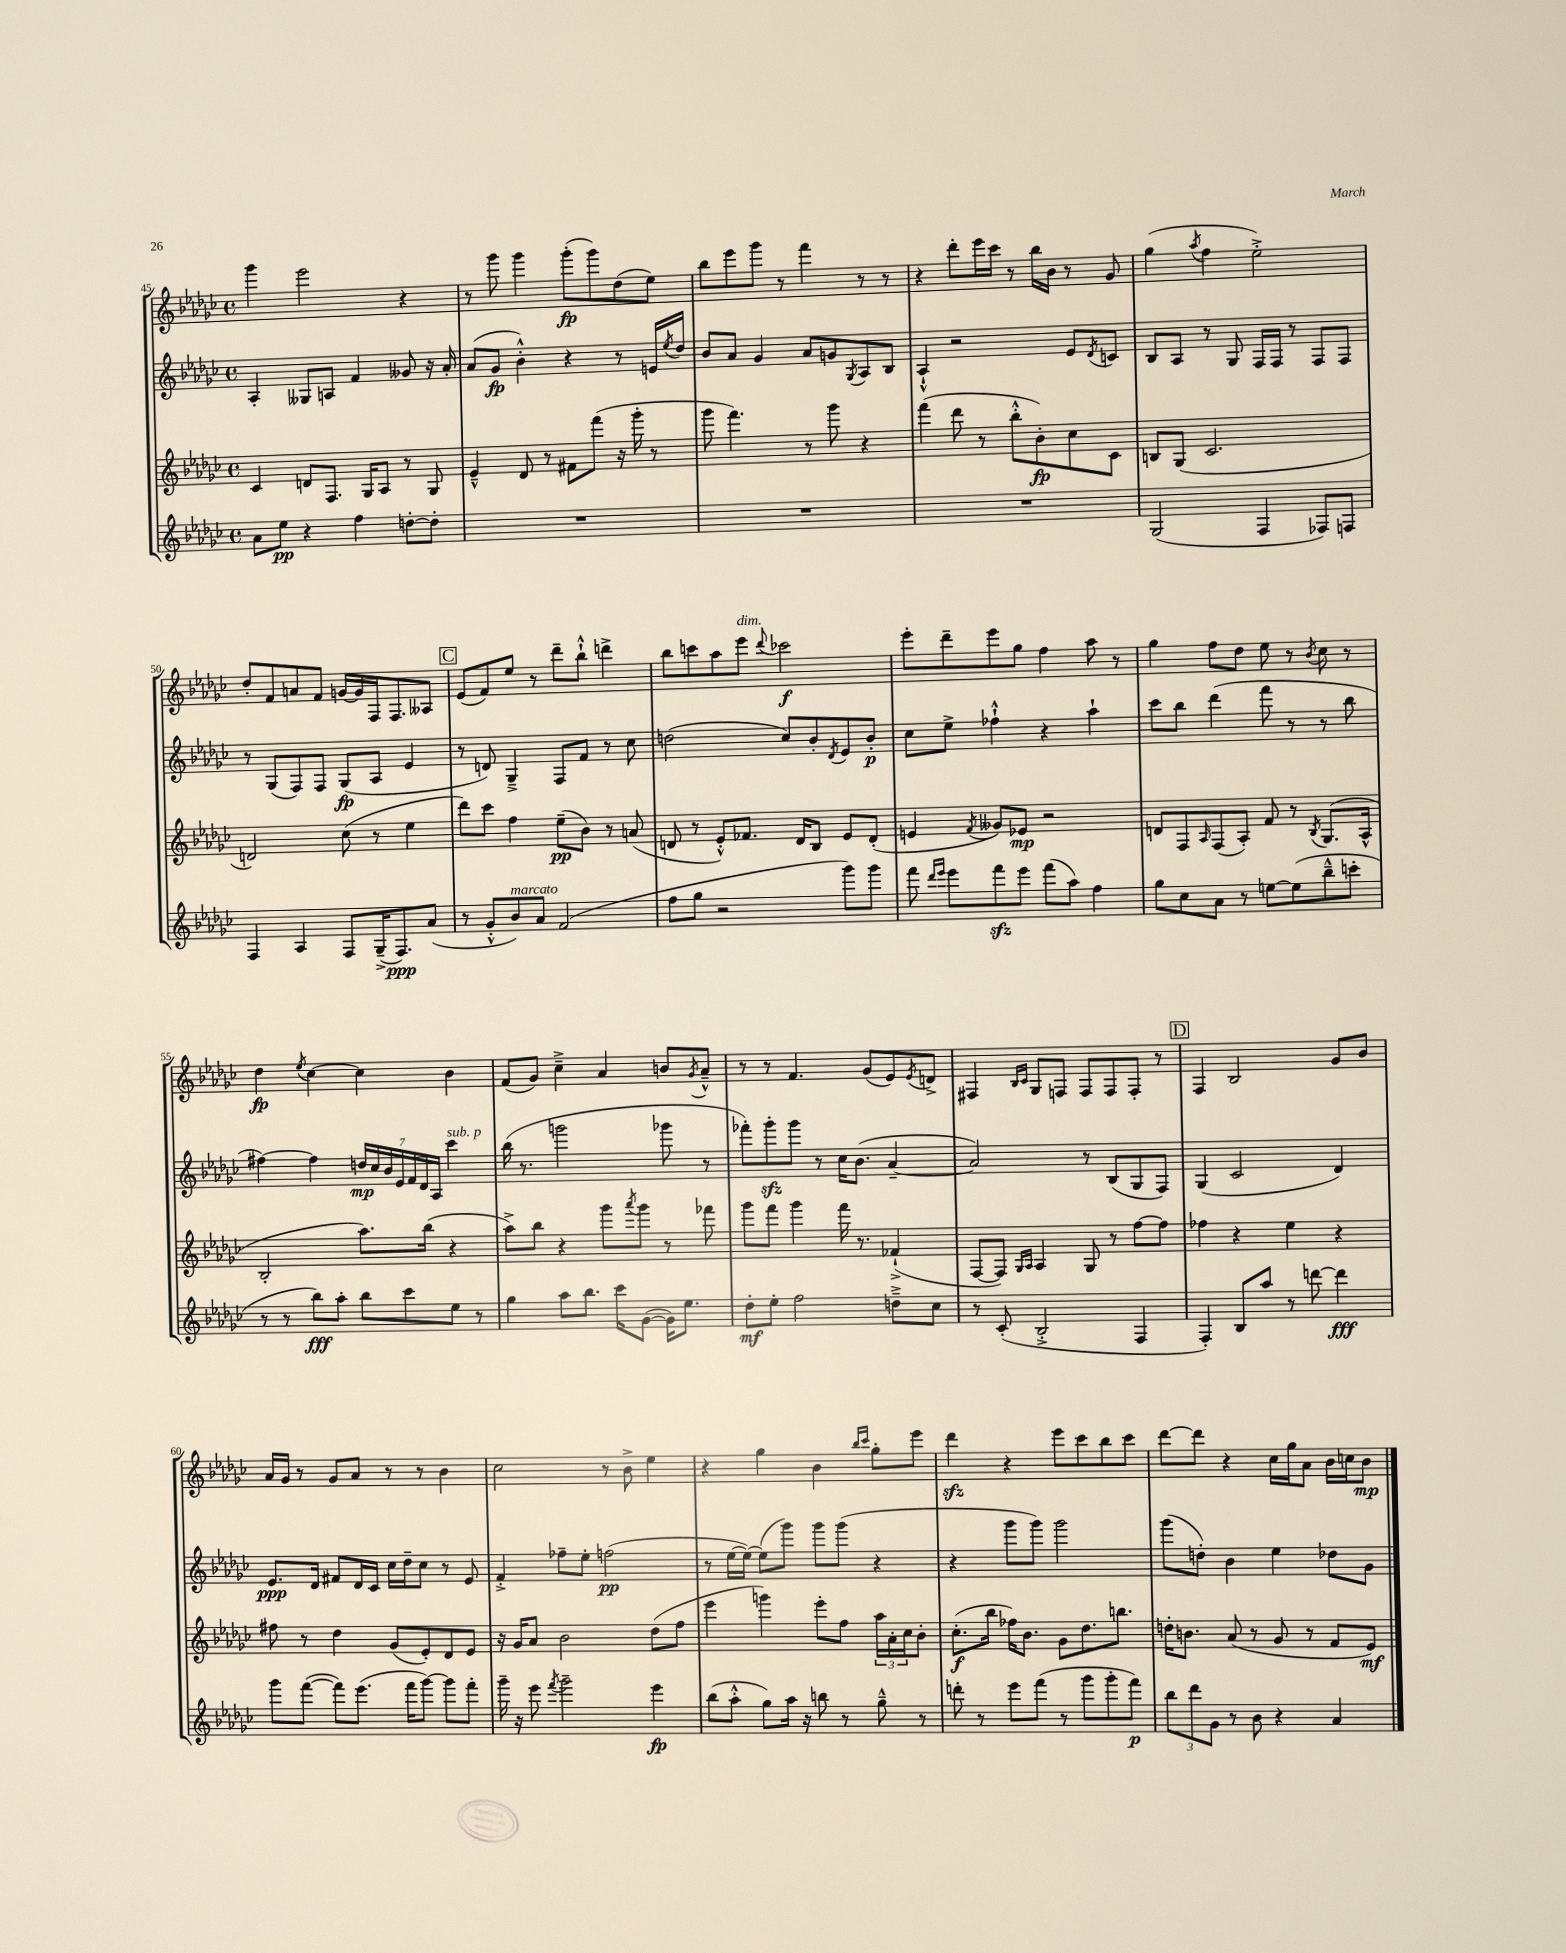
<<
\new StaffGroup <<
\new Staff = "s0" {
    \clef treble \key ges \major \defaultTimeSignature \time 4/4
    ges'''4 ees'''2 r4 |
    r8 ges'''8 ges'''4 ges'''8-.\fp( ges'''8) des''8( ees''8) |
    bes''8 ees'''8 ges'''8 r8 f'''4 r8 r8 |
    r4 des'''8-. ees'''16 ces'''16 r8 bes''16 bes'16 r8 ges'8 |
    ges''4( \acciaccatura { aes''8 } f''4 ees''2-.->) |
    des''8-. f'8 a'8 f'8 g'16~ g'16 f16 f8. aeses8 |
    \mark \markup { \box "C" } ees'8( f'8) ees''8 r8 des'''8-- bes''8-!-^ d'''4-> |
    bes''8 c'''8 aes''8 ees'''8^\markup { \italic "dim." } \appoggiatura { des'''8 } ces'''2\f |
    ees'''8-. des'''8-- ees'''8 ges''8 f''4 aes''8 r8 |
    ges''4 f''8 des''8 ees''8 r8 \acciaccatura { bes'8 } ces''8 r8 |
    des''4\fp \acciaccatura { ees''8 } ces''4~ ces''4 bes'4 |
    f'8( ges'8) ces''4---> aes'4 b'8 \acciaccatura { ges'8 } aes'8---^ |
    r8 r8 f'4. ges'8( ees'8) \acciaccatura { ees'8 } d'8-> |
    fis4 \grace { bes16 ces'16 } ges8 f8 f8 f8 f8-. r8 |
    \mark \markup { \box "D" } f4 bes2 ges'8 bes'8 |
    aes'16 ges'16 r8 ges'8 aes'8 r8 r8 bes'4 |
    ces''2 r8 bes'8-> ees''4 |
    r4 ges''4 bes'4 \grace { bes''16 ces'''16 } ges''8-. ees'''8 |
    des'''4\sfz r4 ees'''8 ces'''8 bes''8 ces'''8 |
    des'''8~ des'''8 r4 ces''16 ges''16 aes'8 bes'16 c''16 bes'8\mp \bar "|." |
}
\new Staff = "s1" {
    \clef treble \key ges \major \defaultTimeSignature \time 4/4
    aes4-. geses8 a8 f'4 geses'8 r16 aes'16-. |
    aes'8( ges'8\fp bes'4-.-^) r4 r8 e'16 \acciaccatura { ees''8 } des''16 |
    bes'8 aes'8 ges'4 aes'8 g'8 \acciaccatura { ges8 } aes8 bes8 |
    aes4-!-^ r2 ees'8 \acciaccatura { des'8 } c'8 |
    bes8 aes8 r8 ges8 f16 f16 r8 f8 f8 |
    r8 ges8( f8) f8 ges8\fp( aes8 ees'4 |
    \mark \markup { \box "C" } r8 d'8) ges4---> f8 f'8 r8 ces''8 |
    d''2( ces''8) bes'8-. \acciaccatura { des'8 } ees'8 bes'8-.\p |
    ces''8 ees''8-> fes''4-!-^ r4 aes''4-! |
    ces'''8 bes''8 des'''4( f'''8 r8 r8 bes''8 |
    fis''4~) fis''4 \tuplet 7/4 { d''16\mp ces''16 bes'16 ees'16 f'16 des'16 aes16 } ces'''4^\markup { \italic "sub. p" } |
    bes''16( r8. g'''2 ges'''8 r8 |
    fes'''8-.) ges'''8-.\sfz ges'''8 r8 ces''16 bes'8.( aes'4~-- |
    aes'2) r8 bes8( ges8 f8) |
    \mark \markup { \box "D" } ges4( ces'2 des'4) |
    ees'8.\ppp des'16 fis'8 des'16 ces'16 ces''16 des''16-- ces''8 r8 ees'8 |
    f'4-.-> fes''8-- ees''8-. f''2\pp( |
    r8 ees''16~ ees''16~) ees''8( ges'''8) ges'''8 ges'''8( r4 |
    r4 ges'''8 ges'''8) ges'''2 |
    ges'''8( d''8-.) bes'4 ees''4 des''8 ges'8 \bar "|." |
}
\new Staff = "s2" {
    \clef treble \key ges \major \defaultTimeSignature \time 4/4
    ces'4 d'8 f8. ges16 aes8 r8 ges8 |
    ees'4---^ des'8 r8 fis'8 f'''8( r16 ges'''16-. r8 |
    ges'''8 f'''4.) r8 ges'''8 r4 |
    f'''4( des'''8 r8 bes''8-.-^ bes'8-.\fp) ces''8 ces'8 |
    b8 ges8( ces'2. |
    d'2) ces''8( r8 ees''4 |
    \mark \markup { \box "C" } des'''8) ces'''8 f''4 ees''8--\pp( bes'8) r8 a'8( |
    d'8 r8 ees'8-.-^) fes'8. d'16 bes8 ees'8 d'8-.( |
    e'4 \acciaccatura { f'8 } geses'8) ees'8\mp r2 |
    d'8 f8 \grace { aes16 } f8( aes8-.) f'8 r8 \acciaccatura { bes8 } ges8.( aes16-^ |
    bes2-. aes''8.) bes''16( r4 |
    aes''8->) bes''8 r4 ges'''8 \acciaccatura { aes'''8 } ges'''8 r8 fes'''8 |
    ges'''8 f'''8 ges'''4 f'''16 r8. fes'4-!->( |
    f8~ f8) \grace { ges16 aes16 } aes4 ges8 r8 f''8~ f''8 |
    \mark \markup { \box "D" } fes''4 r4 ees''4 r4 |
    fis''8 r8 des''4 ges'8( ees'8-.) des'8 ees'8 |
    r16 ges'16 aes'8 bes'2 des''8( f''8 |
    ees'''4 g'''4) ees'''8-. f''8 \tuplet 3/2 { aes''16 aes'16-. ces''16 } bes'8-. |
    ces''8.-.\f( bes''16 fes''16) bes'8. ges'8 des''8. b''8. |
    d''16-. b'8. aes'8( r8 ges'8 r8 f'8 ees'8\mf) \bar "|." |
}
\new Staff = "s3" {
    \clef treble \key ges \major \defaultTimeSignature \time 4/4
    aes'8 ees''8\pp r4 f''4 d''8~-. d''8-. |
    R1 |
    R1 |
    R1 |
    ges2( f4 fes8) f8 |
    f4 aes4 f8 ges16--->( f8.\ppp) aes'8( |
    \mark \markup { \box "C" } r8 ges'8-.-^ bes'8^\markup { \italic "marcato" }) aes'8 f'2( |
    f''8 ges''8 r2 ges'''8) ges'''8 |
    f'''8 \grace { des'''16 ees'''16 } ees'''8 f'''8\sfz ees'''8 f'''8( aes''8) f''4 |
    ges''8 ces''8 aes'8 r8 e''8~ e''8( bes''8---^ c'''8-. |
    r8 r8 bes''8\fff) aes''8-. bes''8 ces'''8 ees''8 r8 |
    ges''4 aes''8 bes''8. ces'''16 ges'8~( ges'16) ees''8. |
    des''8-.\mf ees''8-. f''2 d''8---> ces''8 |
    r8 ces'8-.( bes2-.-> f4 |
    \mark \markup { \box "D" } f4-.) bes8 aes''8 r8 d'''8~ d'''4\fff |
    ges'''8 f'''8~( f'''8) ees'''8.( f'''16 ges'''8~) ges'''8 f'''8-. |
    ges'''16-- r16 ees'''8 \acciaccatura { f'''8 } ges'''2-- ees'''4\fp |
    bes''8( aes''8-.-^ ges''8) aes''16 r16 b''8 r8 ges''8---^ r8 |
    d'''8-. r8 ees'''8 f'''8( r8 ges'''8 ges'''8-. f'''8\p) |
    \tuplet 3/2 { bes''8 des'''8 ges'8 } r8 bes'8 r4 aes'4 \bar "|." |
}
>>
>>
\layout { \context { \Score currentBarNumber = #45 } }
